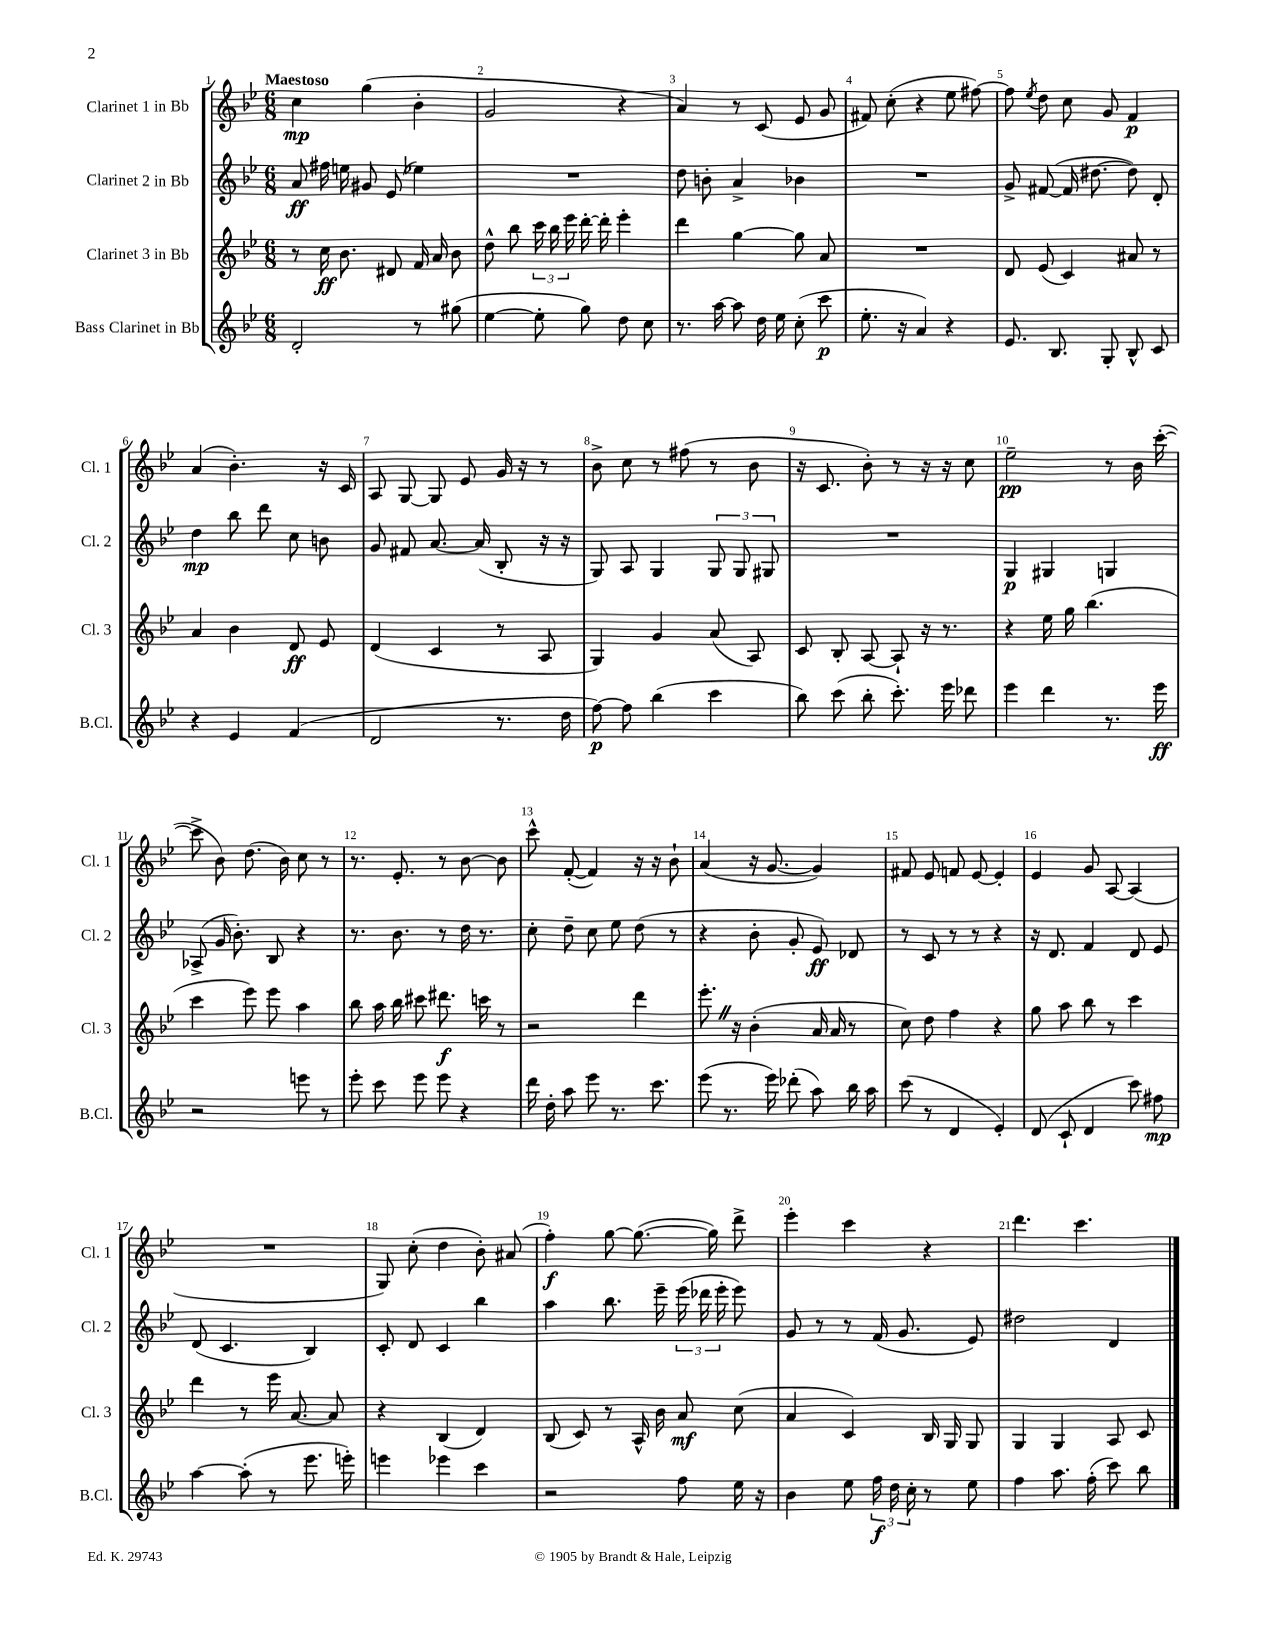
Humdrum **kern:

**kern	**dynam	**kern	**dynam	**kern	**dynam	**kern	**dynam
*part4	*part4	*part3	*part3	*part2	*part2	*part1	*part1
*staff4	*staff4	*staff3	*staff3	*staff2	*staff2	*staff1	*staff1
*I"Bass Clarinet in Bb	*	*I"Clarinet 3 in Bb	*	*I"Clarinet 2 in Bb	*	*I"Clarinet 1 in Bb	*
*I'B.Cl.	*	*I'Cl. 3	*	*I'Cl. 2	*	*I'Cl. 1	*
*clefG2	*	*clefG2	*	*clefG2	*	*clefG2	*
*k[b-e-]	*	*k[b-e-]	*	*k[b-e-]	*	*k[b-e-]	*
*M6/8	*	*M6/8	*	*M6/8	*	*M6/8	*
=1	=1	=1	=1	=1	=1	=1	=1
!	!	!	!	!	!	!LO:TX:a:B:t=Maestoso	!
2d'/	.	8r	.	8a/	ff	4cc\	mp
.	.	16cc\	ff	16ff#X\	.	.	.
.	.	8.b-\	.	16een\	.	.	.
.	.	.	.	8g#X/	.	(4gg\	.
.	.	8d#X/	.	(8e-/	.	.	.
8r	.	16f/	.	4ee-X\)	.	4b-'\	.
.	.	16a/	.	.	.	.	.
(8gg#X\	.	8b-\	.	.	.	.	.
=2	=2	=2	=2	=2	=2	=2	=2
[4ee-\	.	8dd^^\	.	2.r	.	2g/	.
.	.	8bb-\	.	.	.	.	.
8ee-'\]	.	24ccc\	.	.	.	.	.
.	.	24bb-\	.	.	.	.	.
.	.	24eee-\	.	.	.	.	.
8gg\)	.	[16ddd'\	.	.	.	.	.
.	.	16ddd'\]	.	.	.	.	.
8dd\	.	4eee-'\	.	.	.	4r	.
8cc\	.	.	.	.	.	.	.
=3	=3	=3	=3	=3	=3	=3	=3
8.r	.	4ddd\	.	8dd\	.	4a/)	.
.	.	.	.	8bn'\	.	.	.
[16aa\	.	.	.	.	.	.	.
8aa\]	.	[4gg\	.	4a^/	.	8r	.
16dd\	.	.	.	.	.	(8c/	.
16ee-\	.	.	.	.	.	.	.
(8cc'\	.	8gg\]	.	4b-X\	.	8e-/	.
8ccc\	p	8a/	.	.	.	8g/	.
=4	=4	=4	=4	=4	=4	=4	=4
8.ee-'\	.	2.r	.	2.r	.	8f#X/)	.
.	.	.	.	.	.	(8cc'\	.
16r	.	.	.	.	.	.	.
4a/)	.	.	.	.	.	4r	.
4r	.	.	.	.	.	8ee-\	.
.	.	.	.	.	.	[8ff#X\)	.
=5	=5	=5	=5	=5	=5	=5	=5
8.e-/	.	8d/	.	8g^/	.	8ff#\]	.
.	.	.	.	.	.	8qee-/	.
.	.	(8e-/	.	([8f#X/	.	8dd\	.
8.B-/	.	.	.	.	.	.	.
.	.	4c/)	.	16f#/]	.	8cc\	.
.	.	.	.	[8.dd#X\	.	.	.
8G'/	.	.	.	.	.	8g/	.
8B-^^/	.	8a#X/	.	8dd#\])	.	4f/	p
8c/	.	8r	.	8d'/	.	.	.
!!LO:LB:g=z
=6	=6	=6	=6	=6	=6	=6	=6
4r	.	4a/	.	4dd\	mp	(4a/	.
4e-/	.	4b-\	.	8bb-\	.	4.b-'\)	.
.	.	.	.	8ddd\	.	.	.
(4f/	.	8d/	ff	8cc\	.	.	.
.	.	8e-/	.	8bn\	.	16r	.
.	.	.	.	.	.	16c/	.
=7	=7	=7	=7	=7	=7	=7	=7
2d/	.	(4d/	.	8g/	.	8A/	.
.	.	.	.	8f#X/	.	[8G/	.
.	.	4c/	.	[8.a/	.	8G/]	.
.	.	.	.	.	.	8e-/	.
.	.	.	.	(16a/]	.	.	.
8.r	.	8r	.	8B-'/	.	16g/	.
.	.	.	.	.	.	16r	.
.	.	8A/	.	16r	.	8r	.
16dd\	.	.	.	16r	.	.	.
=8	=8	=8	=8	=8	=8	=8	=8
[8ff\)	p	4G/)	.	8G/)	.	8b-^\	.
8ff\]	.	.	.	8A/	.	8cc\	.
(4bb-\	.	4g/	.	4G/	.	8r	.
.	.	.	.	.	.	(8ff#X\	.
4ccc\	.	(8a/	.	12G/	.	8r	.
.	.	.	.	12G/	.	.	.
.	.	8A/)	.	.	.	8b-\	.
.	.	.	.	12G#X/	.	.	.
=9	=9	=9	=9	=9	=9	=9	=9
8bb-\)	.	8c/	.	2.r	.	16r	.
.	.	.	.	.	.	8.c/	.
(8ccc\	.	8B-'/	.	.	.	.	.
8bb-'\	.	[8A/	.	.	.	8b-'\)	.
8.ccc'\)	.	8A`/]	.	.	.	8r	.
.	.	16r	.	.	.	16r	.
16eee-\	.	8.r	.	.	.	16r	.
8ddd-X\	.	.	.	.	.	8cc\	.
=10	=10	=10	=10	=10	=10	=10	=10
4eee-\	.	4r	.	4G/	p	2ee-~\	pp
4ddd\	.	16ee-\	.	4G#X/	.	.	.
.	.	16gg\	.	.	.	.	.
.	.	(4.bb-\	.	.	.	.	.
8.r	.	.	.	4Gn/	.	8r	.
.	.	.	.	.	.	16b-\	.
16eee-\	ff	.	.	.	.	([16ccc'\	.
!!LO:LB:g=z
=11	=11	=11	=11	=11	=11	=11	=11
2r	.	4ccc\	.	(8A-X^/	.	8ccc^\]	.
.	.	.	.	16g/	.	8b-\)	.
.	.	.	.	8.b-'\)	.	.	.
.	.	8eee-\)	.	.	.	(8.dd\	.
.	.	8eee-\	.	8B-/	.	.	.
.	.	.	.	.	.	16b-\)	.
8eeen\	.	4aa\	.	4r	.	8cc\	.
8r	.	.	.	.	.	8r	.
=12	=12	=12	=12	=12	=12	=12	=12
8eee-'\	.	8bb-\	.	8.r	.	8.r	.
8ccc\	.	16aa\	.	.	.	.	.
.	.	16bb-\	.	8.b-\	.	8.e-'/	.
8eee-\	.	8ccc#X\	.	.	.	.	.
8eee-\	.	8.ddd#X\	f	8r	.	8r	.
4r	.	.	.	16dd\	.	[8b-\	.
.	.	16cccn\	.	8.r	.	.	.
.	.	8r	.	.	.	8b-\]	.
=13	=13	=13	=13	=13	=13	=13	=13
16ddd\	.	2r	.	8cc'\	.	8ccc^^\	.
16dd'\	.	.	.	.	.	.	.
8aa\	.	.	.	8dd~\	.	([8f'/	.
8eee-\	.	.	.	8cc\	.	4f/])	.
8.r	.	.	.	8ee-\	.	.	.
.	.	4ddd\	.	(8dd\	.	16r	.
8.ccc\	.	.	.	.	.	16r	.
.	.	.	.	8r	.	8b-`\	.
=14	=14	=14	=14	=14	=14	=14	=14
(8eee-\	.	8.eee-'Z\	.	4r	.	(4a/	.
8.r	.	.	.	.	.	.	.
.	.	16r	.	.	.	.	.
.	.	(4b-'\	.	8b-'\	.	16r	.
16eee-\)	.	.	.	.	.	[8.g/	.
(8ddd-X'\	.	.	.	8g'/	.	.	.
8aa\)	.	16a/	.	8e-/)	ff	4g/])	.
.	.	16a/	.	.	.	.	.
16bb-\	.	8r	.	8d-X/	.	.	.
16aa\	.	.	.	.	.	.	.
=15	=15	=15	=15	=15	=15	=15	=15
(8ccc\	.	8cc\)	.	8r	.	8f#X/	.
8r	.	8dd\	.	8c/	.	8e-/	.
4d/	.	4ff\	.	8r	.	8fn/	.
.	.	.	.	8r	.	[8e-/	.
4e-'/)	.	4r	.	4r	.	4e-'/]	.
=16	=16	=16	=16	=16	=16	=16	=16
(8d/	.	8gg\	.	16r	.	4e-/	.
.	.	.	.	8.d/	.	.	.
8c`/	.	8aa\	.	.	.	.	.
4d/	.	8bb-\	.	4f/	.	8g/	.
.	.	8r	.	.	.	[8A/	.
8ccc\)	.	4ccc\	.	8d/	.	(4A/]	.
8ff#X\	mp	.	.	8e-/	.	.	.
!!LO:LB:g=z
=17	=17	=17	=17	=17	=17	=17	=17
[4aa\	.	4ddd\	.	(8d/	.	2.r	.
.	.	.	.	4.c/	.	.	.
(8aa'\]	.	8r	.	.	.	.	.
8r	.	16eee-\	.	.	.	.	.
.	.	[8.a/	.	.	.	.	.
8.eee-\	.	.	.	4B-/)	.	.	.
.	.	8a/]	.	.	.	.	.
16eeen'\)	.	.	.	.	.	.	.
=18	=18	=18	=18	=18	=18	=18	=18
4eeen\	.	4r	.	8c'/	.	8G/)	.
.	.	.	.	8d/	.	(8cc'\	.
4eee-X\	.	(4B-/	.	4c/	.	4dd\	.
4ccc\	.	4d/)	.	4bb-\	.	8b-'\)	.
.	.	.	.	.	.	(8a#X/	.
=19	=19	=19	=19	=19	=19	=19	=19
2r	.	(8B-/	.	4aa\	.	4ff'\)	f
.	.	8c/)	.	.	.	.	.
.	.	8r	.	8.bb-\	.	[8gg\	.
.	.	16A^^/	.	.	.	(8.gg\_	.
.	.	16b-\	.	16eee-~\	.	.	.
8ff\	.	8a/	mf	(24eee-\	.	.	.
.	.	.	.	24ddd-X\	.	.	.
.	.	.	.	.	.	16gg\])	.
.	.	.	.	24eee-'\	.	.	.
16ee-\	.	(8cc\	.	8eee-\)	.	8ddd^\	.
16r	.	.	.	.	.	.	.
=20	=20	=20	=20	=20	=20	=20	=20
4b-\	.	4a/	.	8g/	.	4eee-'\	.
.	.	.	.	8r	.	.	.
8ee-\	.	4c/)	.	8r	.	4ccc\	.
24ff\	f	.	.	(16f/	.	.	.
24dd\	.	.	.	.	.	.	.
.	.	.	.	8.g/	.	.	.
24cc'\	.	.	.	.	.	.	.
8r	.	16B-/	.	.	.	4r	.
.	.	16G/	.	.	.	.	.
8ee-\	.	8G/	.	8e-/)	.	.	.
=21	=21	=21	=21	=21	=21	=21	=21
4ff\	.	4G/	.	2dd#X\	.	4.ddd\	.
8.aa\	.	4G/	.	.	.	.	.
.	.	.	.	.	.	4.ccc\	.
(16ff'\	.	.	.	.	.	.	.
8ccc\)	.	8A/	.	4d/	.	.	.
8bb-\	.	8c/	.	.	.	.	.
==	==	==	==	==	==	==	==
*-	*-	*-	*-	*-	*-	*-	*-
